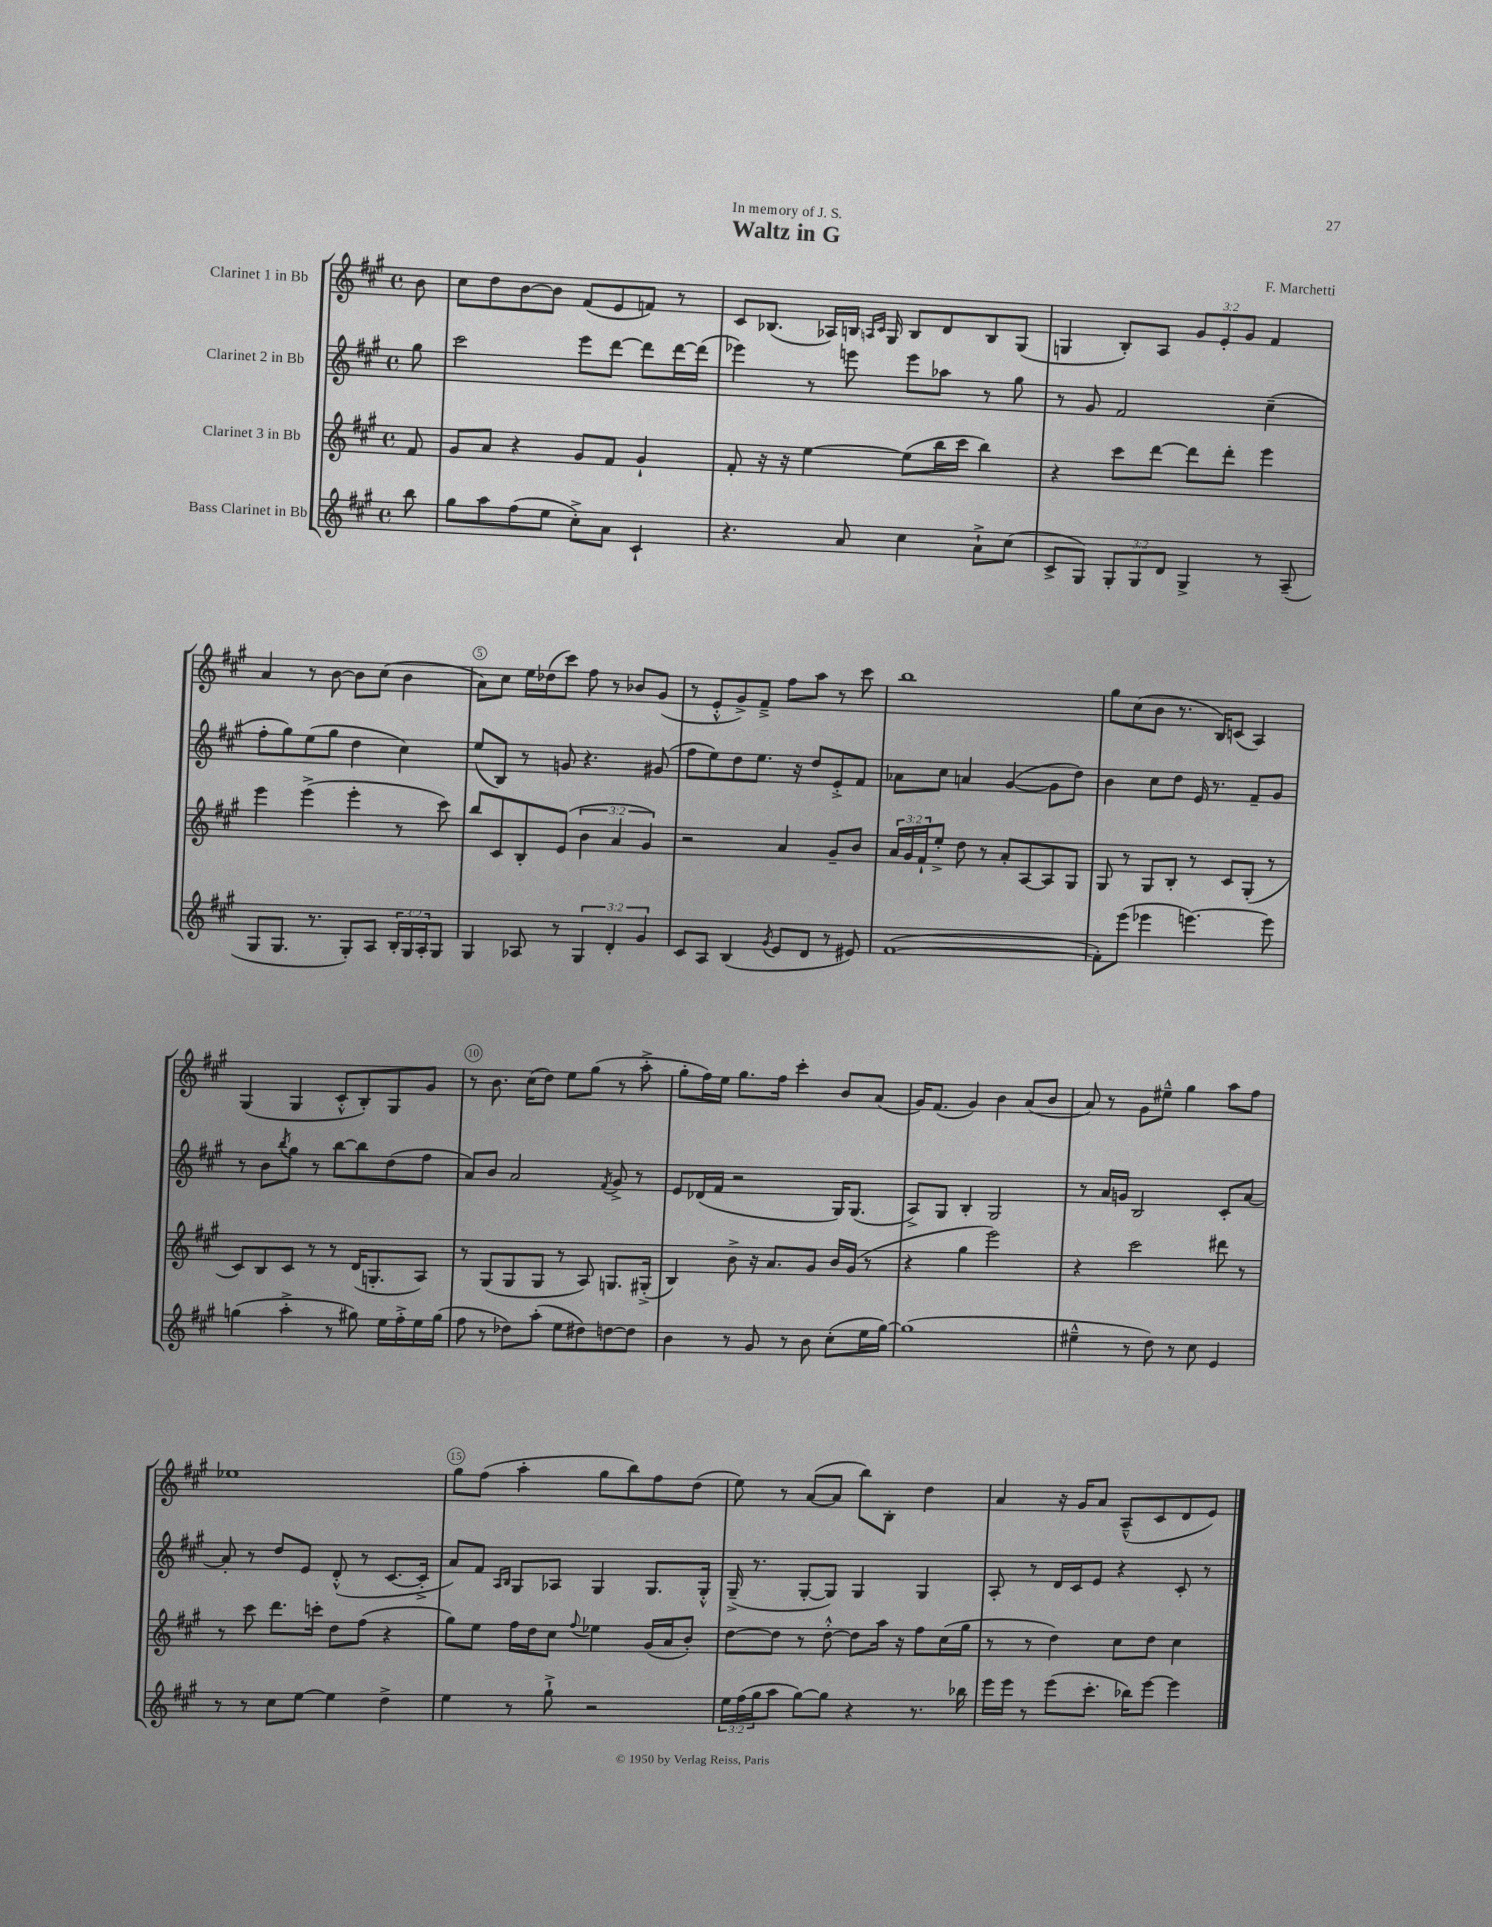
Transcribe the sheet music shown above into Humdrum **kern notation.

**kern	**kern	**kern	**kern
*staff4	*staff3	*staff2	*staff1
*clefG2	*clefG2	*clefG2	*clefG2
*k[f#c#g#]	*k[f#c#g#]	*k[f#c#g#]	*k[f#c#g#]
*M4/4	*M4/4	*M4/4	*M4/4
*met(c)	*met(c)	*met(c)	*met(c)
8bb\	8f#/	8gg#\	8b\
=	=	=	=
8gg#\L	8g#/L	2ccc#\	8cc#\L
8aa\	8a/J	.	8dd\
(8ff#\	4r	.	[8b\
8ee\J	.	.	8b\]J
8cc#'^\L)	8g#/L	8eee\L	(8f#/L
8a\J	8f#/J	[8ddd\J	8e/
4c#`/	4g#`/	8ddd\]L	8f/J)
.	.	[16ddd\L	8r
.	.	(16ddd\]JJ	.
=	=	=	=
4.r	8f#'/	4eee-\)	8c#/L
.	16r	.	(8.B-/J
.	16r	.	.
.	[4ee\	8r	.
.	.	.	16A-/LL)
8a/	.	8eee\	16B/JJ
.	.	.	16qqA/LL
.	.	.	16qqc#/JJ
.	.	.	16G#/
4cc#\	(8ee\]L	8eee\L	8B/L
.	16bb\L	8aa-\J	8d/
.	16ccc#\JJ	.	.
8a`^\L	4bb\)	8r	8B/
(8cc#\J	.	8gg#\	(8G#/J
=	=	=	=
8c#^/L	4r	8r	4G/
8G#/J)	.	8g#/	.
12G#'/L	8ccc#\L	2f#/	8B'/L)
12G#/	.	.	.
.	[8ddd\J	.	8A/J
12d/J	.	.	.
4G#^/	8ddd\]L	.	12g#/L
.	.	.	12e'/
.	8ddd'\J	.	.
.	.	.	12g#/J
8r	4eee\	(4cc#~\	4f#/
(8A~/	.	.	.
=	=	=	=
8G#/L	4eee\	8ff#'\L	4a/
8.G#/J	.	8gg#\)	.
.	(4eee^\	(8ee\	8r
8.r	.	.	.
.	.	8gg#\J	[8b\
8G#'/L)	4eee'\	4dd\	8b\]L
8A/J	.	.	(8cc#\J
24B'/LL	8r	4cc#\)	4b\
24G#/	.	.	.
24A'/J	.	.	.
8G#/J	8ccc#\)	.	.
=	=	=	=
4G#/	8bb/L	(8ee/L	8a\L)
.	8c#/	8B/J)	8cc#\J
8A-/	8B'/	8r	16ee\LL
.	.	.	(16dd-\J
8r	(8e/J	8g/	8ccc#\J)
6G#/	6b\	4.r	8ff#\
.	.	.	8r
6d'/	6a/	.	.
.	.	.	8b-/L
6g#/	6g#/)	.	.
.	.	(8g#/	(8g#/J
=	=	=	=
8c#/L	2r	8ff#\L	8r
8A/J	.	8ee\)	8e'^^/L
(4B/	.	8dd\	8g#^/)
.	.	8.ee\J	8f#~^/J
8qg#/	.	.	.
8e/L	4a/	.	8ff#\L
.	.	16r	.
8d/J	.	8dd/L	8aa\J
8r	8g#~/L	8e'^/	8r
8e#/)	8b/J	8f#/J	8ccc#\
=	=	=	=
([1f#	24a/LL	8a-\L	1bb
.	24g#/	.	.
.	24f#`/J	.	.
.	8ee'^/J	8cc#\J	.
.	8dd\	4a/	.
.	8r	.	.
.	8a'/L	([4g#/	.
.	[8A/	.	.
.	8A/]	8g#\]L	.
.	8G#/J	8dd\J)	.
=	=	=	=
8f#'\]L)	8G#/	4b\	8gg#\L
(8eee\J	8r	.	(8cc#\
4eee-\	8G#/L	8cc#\L	8b\J
.	8B'/J	8dd\J	8.r
[4.eee\)	8r	16e/	.
.	.	8.r	16B/LK)
.	8c#/L	.	(8c/J
.	(8G#'/J	8f#~/L	4A/)
8eee\]	8r	8g#/J	.
=	=	=	=
(4gg\	8c#/L)	8r	(4G#/
.	8B/	8b\L	.
.	.	8qbb/	.
4aa'^\	8c#/J	8gg#\J	4G#/
.	8r	8r	.
8r	8r	[8bb\L	8c#'^^/L
8gg#\)	(16d/LK	8bb\]	8B'/)
.	8.G'/	.	.
16ee\LL	.	(8dd\	8G#/
16ff#'^\	.	.	.
16ee\	8A/J)	8ff#\J	8g#/J
(16gg#\JJ	.	.	.
=	=	=	=
8ff#\	8r	8a/L)	8r
8r	(8G#/L	8b/J	8.b\
8dd-\L)	8G#/	2a/	.
.	.	.	(16cc#\LK
(8aa'\J	8G#/J	.	8dd\J)
8ee\L	8r	.	8ee\L
8dd#\)	8A/)	.	(8gg#\J
.	.	8qf#/	.
[8dd\	8.G/L	8g#^/	8r
8dd\]J	.	8r	8aa'^\
.	(16G#'^/Jk	.	.
=	=	=	=
4b\	4B/)	8e/L	8gg#'\L
.	.	(16d-/L	16ff#\L)
.	.	16f#/JJ	16ee\JJ
8r	8b^\	2r	8.gg#\L
8g#/	16r	.	.
.	8.a/L	.	16ff#\Jk
8r	.	.	4ccc#'\
8b\	8g#/J	.	.
(8cc#'\L	16b/LL	16G#/LK)	8b/L
.	(16g#/JJ	(8.G#/J	.
16ee\L	8r	.	(8a/J
[16gg#\JJ)	.	.	.
=	=	=	=
(1gg#]	4r	8A^/L)	16g#/LK)
.	.	.	(8.f#/J
.	.	8G#/J	.
.	4gg#\	4B'/	4g#/)
.	2eee\)	2G#/	4b\
.	.	.	(8a/L
.	.	.	8b/J
=	=	=	=
4ee#~^^\	4r	8r	8a/)
.	.	16a/LL	8r
.	.	16g/JJ	.
8r	2ccc#\	2B/	8g#\L
8dd\)	.	.	8ee#~^^\J
8r	.	.	4gg#\
8cc#\	.	.	.
4e/	8ddd#\	8c#'/L	8aa\L
.	8r	[8a/J	8ff#\J
=	=	=	=
8r	8r	8a'/]	1ee-
8r	8ccc#\	8r	.
8cc#\L	8.ddd\L	8dd/L	.
[8ee\J	.	8e/J	.
.	16ccc'\Jk	.	.
4ee\]	8dd\L	(8d'^^/	.
.	(8ff#\J	8r	.
4dd^\	4r	[8.c#/L	.
.	.	16c#'^/]Jk	.
=	=	=	=
4ee\	8gg#\L)	8a/L)	8gg#\L
.	8ee\J	8f#/J	(8ff#\J
.	.	16qqA/LL	.
.	.	16qqB/JJ	.
8r	16ff#\LL	8G#/L	4aa'\
.	16dd\J	.	.
8gg#`^\	8cc#\J	8A-/J	.
.	8qqff#/	.	.
2r	4ee-\	4G#/	8gg#\L
.	.	.	8bb\)
.	(16g#/LL	8.G#/L	8ff#\
.	16a/J	.	.
.	8b'/J)	.	(8dd\J
.	.	16G#'^^/Jk	.
=	=	=	=
24ee\LL	[8dd\L	(16G#~^/	8ee\)
(24ff#\	.	.	.
.	.	8.r	.
24gg#\J	.	.	.
8aa\J	8dd\]J	.	8r
[8gg#\L)	8r	[8G#'/L	([8a/L
8gg#\]J	[8dd'^^\	8G#/]J)	8a/]J
4r	8dd\]L	4G#/	8bb\L)
.	16aa\Jk	.	8B'\J
.	16r	.	.
8.r	8ff#\L	4G#/	4dd\
.	(16cc#\L	.	.
16bb-\	16gg#\JJ	.	.
=	=	=	=
16eee\LL	8r	8A'/	4a/
16eee\JJ	.	.	.
8r	8r	8r	.
(8eee\L	4dd\)	16d/LL	16r
.	.	16c#/J	16g#/LK
8.ccc#'\J	.	8e/J	8a/J
.	8cc#\L	4r	(8A~^^/L
16bb-\LK)	.	.	.
[8eee\J	8dd\J	.	8c#/
4eee\]	4cc#\	8c#'/	8d/
.	.	8r	8e/J)
==	==	==	==
*-	*-	*-	*-
